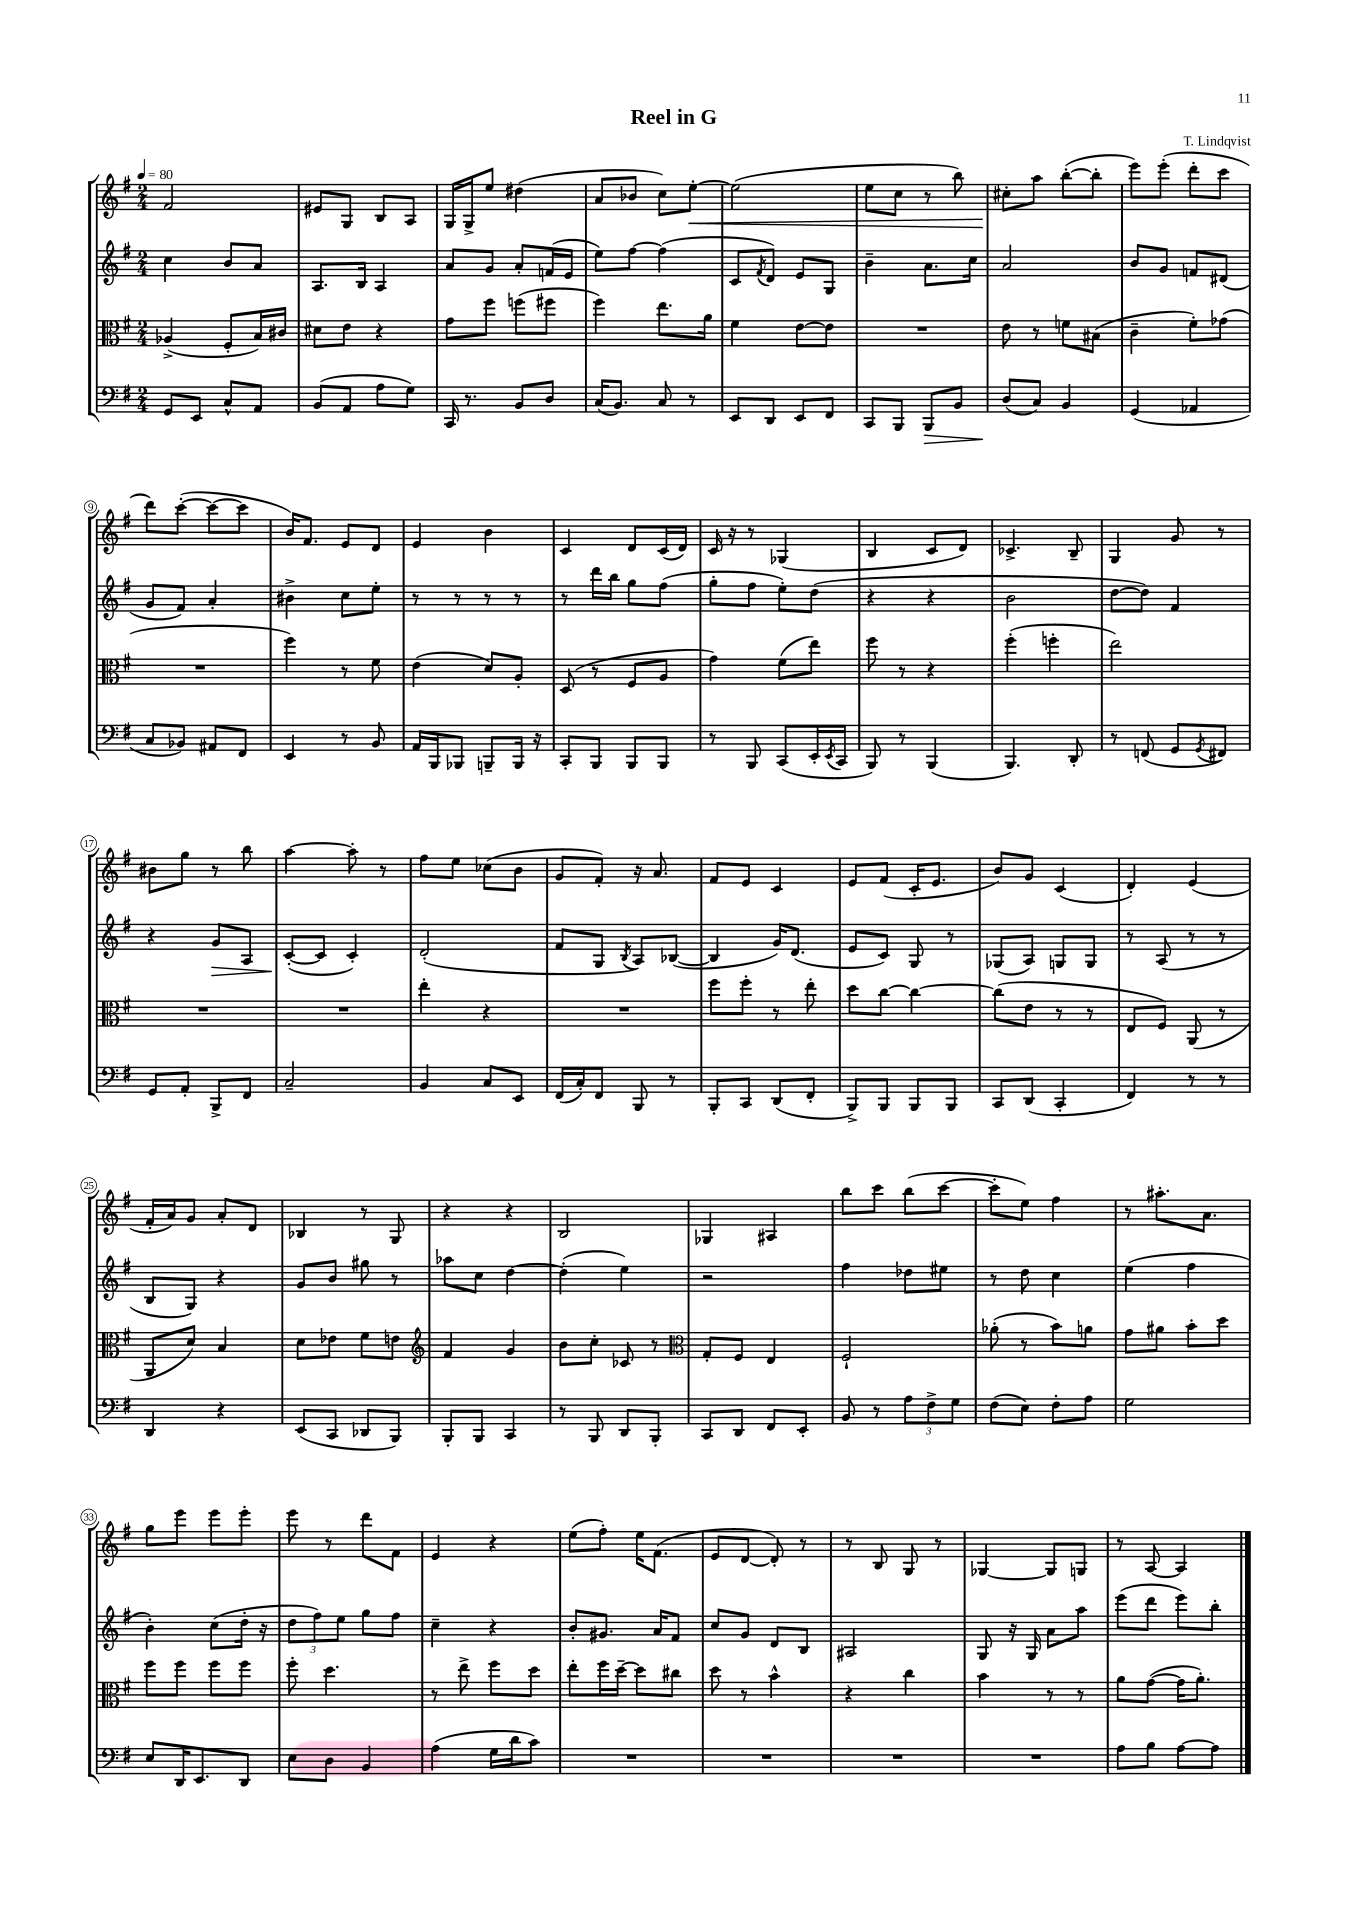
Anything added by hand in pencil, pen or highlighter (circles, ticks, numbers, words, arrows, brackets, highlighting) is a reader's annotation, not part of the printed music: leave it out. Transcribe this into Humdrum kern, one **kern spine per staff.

**kern	**kern	**kern	**kern
*staff4	*staff3	*staff2	*staff1
*clefF4	*clefC3	*clefG2	*clefG2
*k[f#]	*k[f#]	*k[f#]	*k[f#]
*M2/4	*M2/4	*M2/4	*M2/4
*MM80	*MM80	*MM80	*MM80
8GG	(4A-^	4cc	2f#
8EE	.	.	.
8C^^	8F#'	8b	.
8AA	16B)	8a	.
.	16c#	.	.
=	=	=	=
(8BB	8d#	8.A	8e#
8AA	8e	.	8G
.	.	16B	.
8A	4r	4A	8B
8G)	.	.	8A
=	=	=	=
16CC	8g	8a	16G
8.r	.	.	16G^
.	8ff#	8g	8ee
8BB	(8ff	8a'	(4dd#
8D	8ff#	(16f	.
.	.	16e	.
=	=	=	=
(16C	4ff#)	8ee)	8a
8.BB)	.	.	.
.	.	[8ff#	8b-
8C	8.ee	(4ff#]	8cc)
8r	.	.	[8ee'
.	16a	.	.
=	=	=	=
8EE	4f#	8c	(2ee]
.	.	8qf#	.
8DD	.	8d)	.
8EE	[8e	8e	.
8FF#	8e]	8G	.
=	=	=	=
8CC	2r	4b~	8ee
8BBB	.	.	8cc
8BBB	.	8.a	8r
8BB	.	.	8bb)
.	.	16cc	.
=	=	=	=
(8D	8e	2a	8cc#'
8C)	8r	.	8aa
4BB	8f	.	([8bb'
.	(8B#	.	8bb']
=	=	=	=
(4GG	4c~	8b	8eee)
.	.	8g	(8eee'
4AA-	8f#')	8f	8ddd'
.	(8g-	(8d#	8ccc
=	=	=	=
8C	2r	8g	8ddd)
8BB-)	.	8f#)	([8ccc'
8AA#	.	4a'	8ccc_
8FF#	.	.	8ccc]
=	=	=	=
4EE	4ff#)	4b#^	16b)
.	.	.	8.f#
8r	8r	8cc	8e
8BB	8f#	8ee'	8d
=	=	=	=
16AA	(4e	8r	4e
16BBB	.	.	.
8BBB-	.	8r	.
8BBB~	8d)	8r	4b
16BBB	8A'	8r	.
16r	.	.	.
=	=	=	=
8CC'	(8D	8r	4c
8BBB	8r	16ddd	.
.	.	16bb	.
8BBB	8F#	8gg	8d
8BBB	8A	(8ff#	(16c
.	.	.	16d)
=	=	=	=
8r	4g)	8gg'	16c
.	.	.	16r
8BBB	.	8ff#	8r
(8CC	(8f#	8ee')	(4G-
16EE'	8ee)	(8dd	.
8qEE	.	.	.
16CC	.	.	.
=	=	=	=
8BBB)	8ff#	4r	4B
8r	8r	.	.
(4BBB	4r	4r	8c
.	.	.	8d)
=	=	=	=
4.BBB)	(4ff#'	2b	4.c-^
.	4ff'	.	.
8DD'	.	.	8B~
=	=	=	=
8r	2ee)	[8dd	4G
(8FF	.	8dd])	.
8GG	.	4f#	8g
8qGG	.	.	.
8FF#)	.	.	8r
=	=	=	=
8GG	2r	4r	8b#
8AA'	.	.	8gg
8BBB^	.	8g	8r
8FF#	.	8A	8bb
=	=	=	=
2C~	2r	([8c'	[4aa
.	.	8c]	.
.	.	4c')	8aa']
.	.	.	8r
=	=	=	=
4BB	4ee'	(2d'	8ff#
.	.	.	8ee
8C	4r	.	(8cc-
8EE	.	.	8b
=	=	=	=
(16FF#	2r	8f#	8g
16C')	.	.	.
8FF#	.	8G	8f#')
.	.	8qB	.
8BBB	.	8A)	16r
.	.	.	8.a
8r	.	([8B-	.
=	=	=	=
8BBB'	8ff#	4B-]	8f#
8CC	8ff#'	.	8e
(8DD	8r	16g)	4c
.	.	(8.d	.
8FF#'	8ee'	.	.
=	=	=	=
8BBB^)	8dd	8e	8e
8BBB	[8cc	8c)	(8f#
8BBB	4cc_	8G	16c'
.	.	.	8.e
8BBB	.	8r	.
=	=	=	=
8CC	(8cc]	(8G-	8b)
(8DD	8e	8A)	8g
4CC'	8r	8G	(4c
.	8r	8G	.
=	=	=	=
4FF#)	8E	8r	4d')
.	8F#)	(8A	.
8r	(8AA	8r	(4e
8r	8r	8r	.
=	=	=	=
4DD	8AA	8B	16f#'
.	.	.	16a)
.	8d)	8G)	8g
4r	4B	4r	8a'
.	.	.	8d
=	=	=	=
(8EE	8d	8g	4B-
8CC	8e-	8b	.
8DD-	8f#	8gg#	8r
8BBB)	8e	8r	8G
=	=	=	=
*	*clefG2	*	*
8BBB'	4f#	8aa-	4r
8BBB	.	8cc	.
4CC	4g	[4dd	4r
=	=	=	=
8r	8b	(4dd']	2B
8BBB	8cc'	.	.
8DD	8c-	4ee)	.
8BBB'	8r	.	.
=	=	=	=
*	*clefC3	*	*
8CC	8G'	2r	4G-
8DD	8F#	.	.
8FF#	4E	.	4A#
8EE'	.	.	.
=	=	=	=
8BB	2F#`	4ff#	8bb
8r	.	.	8ccc
12A	.	8dd-	(8bb
12F#^	.	.	.
.	.	8ee#	[8ccc
12G	.	.	.
=	=	=	=
(8F#	(8a-'	8r	8ccc']
8E)	8r	8dd	8ee)
8F#'	8b)	4cc	4ff#
8A	8a	.	.
=	=	=	=
2G	8g	(4ee	8r
.	8a#	.	8.aa#'
.	8b'	4ff#	.
.	.	.	8.a
.	8dd	.	.
=	=	=	=
8E	8ff#	4b')	8gg
16DD	8ff#	.	8eee
8.EE	.	.	.
.	8ff#	(8cc	8eee
8DD	8ff#	16dd'	8eee'
.	.	16r	.
=	=	=	=
8E	8ff#'	12dd	8eee
.	.	12ff#)	.
8D	4.dd	.	8r
.	.	12ee	.
4BB	.	8gg	8ddd
.	.	8ff#	8f#
=	=	=	=
(4A	8r	4cc~	4e
.	8ee^	.	.
16G	8ff#	4r	4r
16d	.	.	.
8c)	8dd	.	.
=	=	=	=
2r	8ee'	8b'	(8ee
.	16ff#	8.g#	8ff#')
.	[16dd~	.	.
.	8dd]	.	16ee
.	.	16a	(8.f#
.	8cc#	8f#	.
=	=	=	=
2r	8dd	8cc	8e
.	8r	8g	[8d
.	4b^^	8d	8d'])
.	.	8B	8r
=	=	=	=
2r	4r	2A#	8r
.	.	.	8B
.	4cc	.	8G
.	.	.	8r
=	=	=	=
2r	4b	8G	[4G-
.	.	16r	.
.	.	16G	.
.	8r	8a	8G-]
.	8r	8aa	8G
=	=	=	=
8A	8a	(8eee	8r
8B	([8g	8ddd	[8A
[8A	16g]	8eee)	4A]
.	8.a')	.	.
8A]	.	8bb'	.
==	==	==	==
*-	*-	*-	*-
